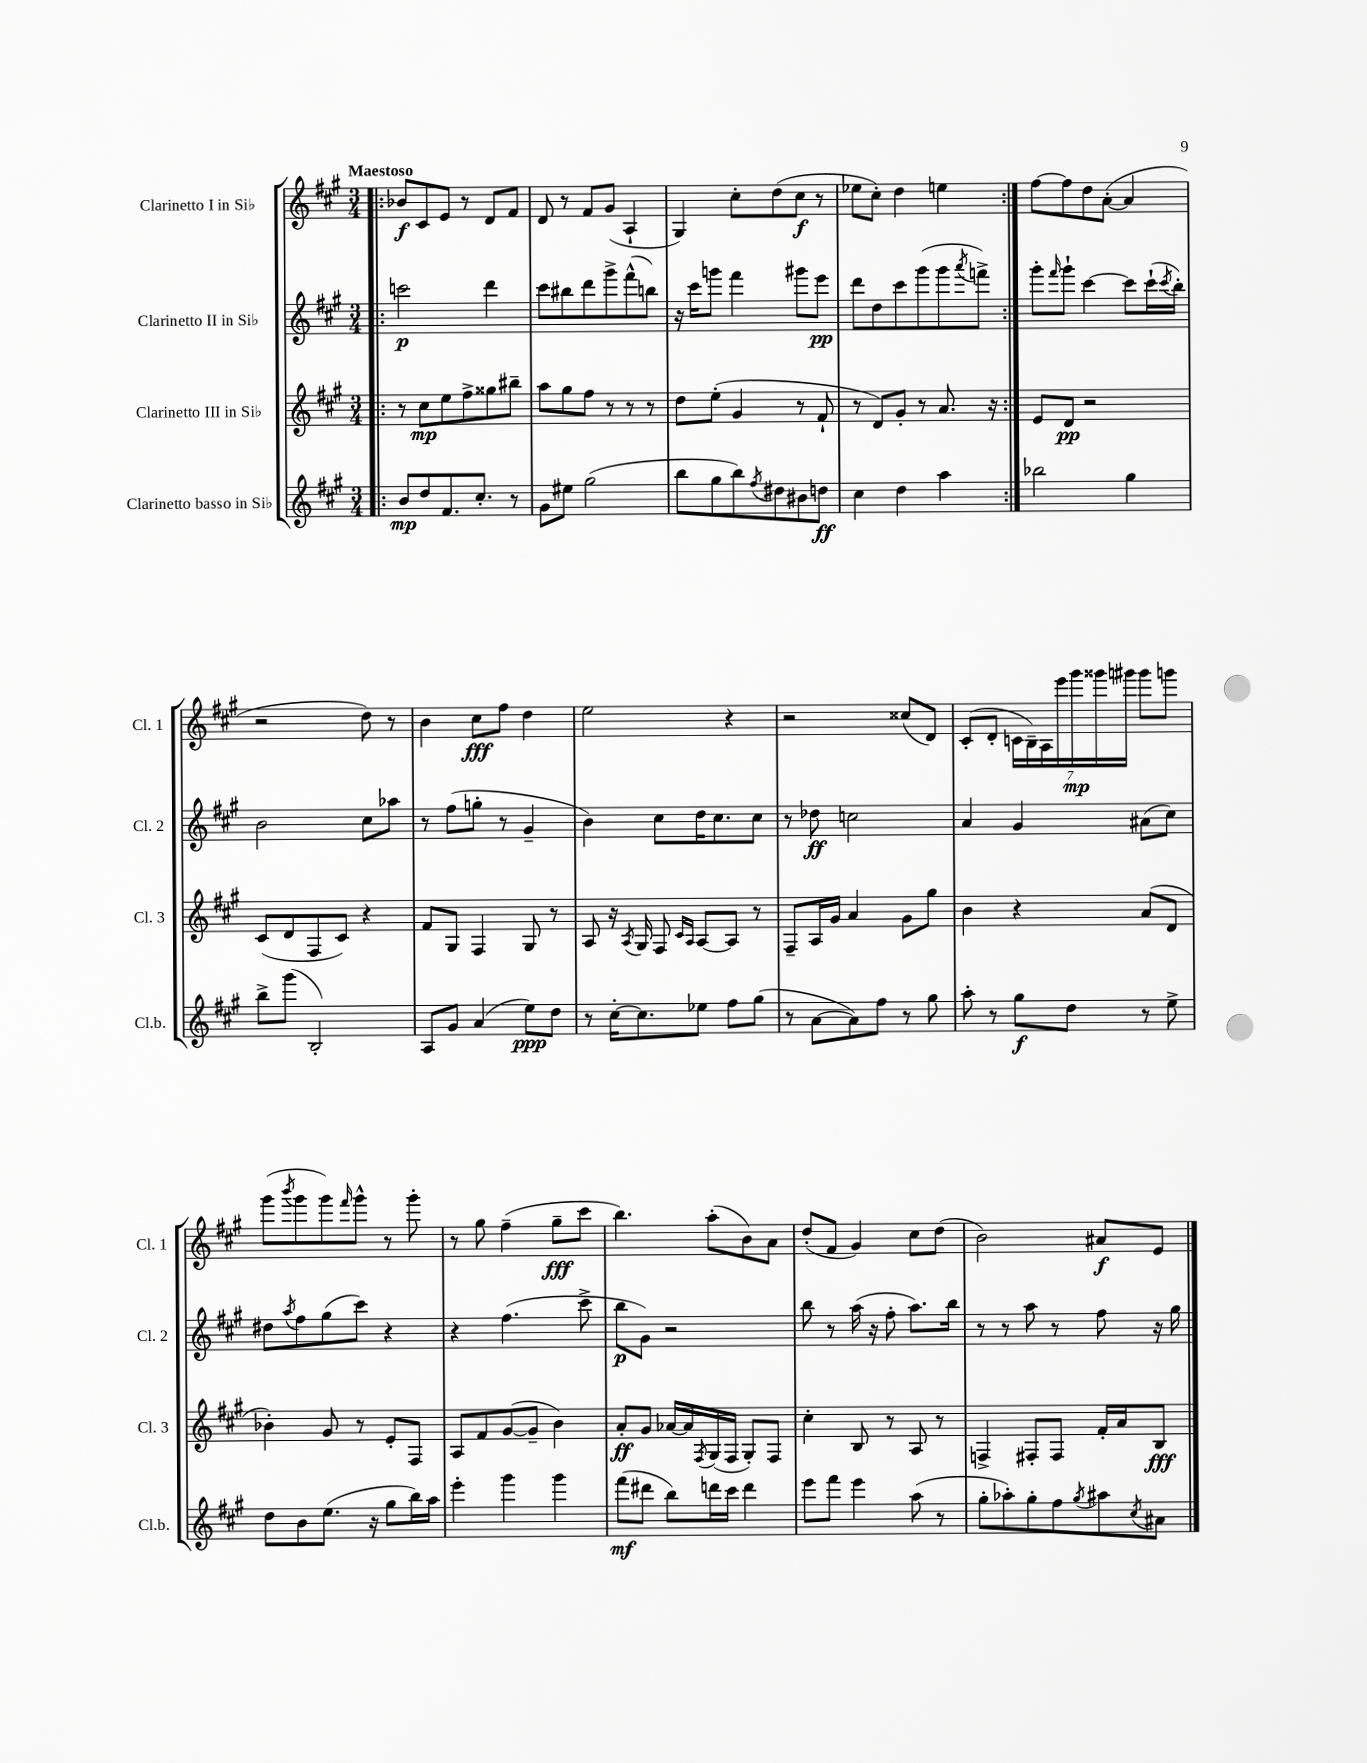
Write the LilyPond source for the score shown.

<<
\new StaffGroup <<
\new Staff = "s0" \with { instrumentName = "Clarinetto I in Sib" shortInstrumentName = "Cl. 1" } {
    \clef treble \key a \major \numericTimeSignature \time 3/4 \tempo "Maestoso"
    \repeat volta 2 { \bar ".|:" bes'8\f cis'8 e'8 r8 d'8 fis'8 |
    d'8 r8 fis'8 gis'8( a4-! |
    gis4) cis''8-. d''8( cis''8\f r8 |
    ees''8 cis''8-.) d''4 e''4 | }
    fis''8~ fis''8 d''8 a'8~-.( a'4 |
    r2 d''8) r8 |
    b'4 cis''8\fff fis''8 d''4 |
    e''2 r4 |
    r2 cisis''8( d'8) |
    cis'8-.( d'8-. \tuplet 7/4 { c'16 b16--) a16 e'''16 gis'''16\mp gisis'''16 gis'''16 } gis'''8 g'''8 |
    gis'''8( \acciaccatura { b'''8 } gis'''8 gis'''8) \grace { fis'''16 } gis'''8-^ r8 gis'''8-. |
    r8 gis''8 fis''4--( gis''8--\fff cis'''8 |
    b''4.) a''8-.( b'8) a'8 |
    d''8-.( fis'8 gis'4) cis''8 d''8( |
    b'2) ais'8\f e'8 \bar "|." |
}
\new Staff = "s1" \with { instrumentName = "Clarinetto II in Sib" shortInstrumentName = "Cl. 2" } {
    \clef treble \key a \major \numericTimeSignature \time 3/4
    \repeat volta 2 { \bar ".|:" c'''2\p d'''4 |
    cis'''8 bis''8 d'''8 gis'''8-> fis'''8-^( b''8) |
    r16 cis'''16 g'''8 fis'''4 gis'''8 e'''8\pp |
    d'''8 d''8 cis'''8 gis'''8( gis'''8 \acciaccatura { a'''8 } f'''8->) | }
    gis'''8-. \grace { fis'''16 } gis'''8-! cis'''4~ cis'''8 cis'''16-!( \acciaccatura { cis'''8 } b''16-.) |
    b'2 cis''8 aes''8 |
    r8 fis''8( g''8-. r8 gis'4-- |
    b'4) cis''8 d''16 cis''8. cis''8 |
    r8 des''8\ff c''2 |
    a'4 gis'4 ais'8( cis''8) |
    dis''8 \acciaccatura { a''8 } fis''8 gis''8( cis'''8) r4 |
    r4 fis''4.( cis'''8-> |
    b''8\p gis'8) r2 |
    b''8 r8 a''16( r16 fis''8-. a''8.) b''16 |
    r8 r8 a''8 r8 fis''8 r16 gis''16 \bar "|." |
}
\new Staff = "s2" \with { instrumentName = "Clarinetto III in Sib" shortInstrumentName = "Cl. 3" } {
    \clef treble \key a \major \numericTimeSignature \time 3/4
    \repeat volta 2 { \bar ".|:" r8 cis''8\mp e''8 fis''8-> gisis''8 bis''8-- |
    a''8 gis''8 fis''8 r8 r8 r8 |
    d''8 e''8-.( gis'4 r8 fis'8-! |
    r8 d'8) gis'8-. r8 a'8. r16 | }
    e'8 d'8\pp r2 |
    cis'8( d'8 fis8 cis'8) r4 |
    fis'8 gis8 fis4 gis8 r8 |
    a8 r16 \acciaccatura { a8 } gis16 fis8 \grace { cis'16 a16 } a8~ a8 r8 |
    fis8-- a16 gis'16 a'4 gis'8 gis''8 |
    b'4 r4 a'8( d'8 |
    bes'4-.) gis'8 r8 e'8-. fis8 |
    a8 fis'8 gis'8~( gis'8-- b'4) |
    a'8-.\ff gis'8 aes'16~ aes'16 \acciaccatura { fis8 } gis16( fis16 gis8-.) fis8 |
    cis''4-. b8 r8 a8 r8 |
    f4-> fis8-. fis8 fis'16-. a'16 b8\fff \bar "|." |
}
\new Staff = "s3" \with { instrumentName = "Clarinetto basso in Sib" shortInstrumentName = "Cl.b." } {
    \clef treble \key a \major \numericTimeSignature \time 3/4
    \repeat volta 2 { \bar ".|:" b'8\mp d''8 fis'8. cis''8.-. r8 |
    gis'8 eis''8 gis''2( |
    b''8 gis''8 b''8) \acciaccatura { fis''8 } dis''8 bis'8 d''8\ff |
    cis''4 d''4 a''4 | }
    bes''2 gis''4 |
    b''8-> gis'''8( b2-.) |
    a8 gis'8 a'4( e''8\ppp) d''8 |
    r8 cis''16~-. cis''8. ees''8 fis''8 gis''8( |
    r8 a'8~ a'8) fis''8 r8 gis''8 |
    a''8-. r8 gis''8\f d''8 r8 e''8-> |
    d''8 b'8 e''8.( r16 gis''8 b''16) a''16 |
    e'''4-. gis'''4 gis'''4 |
    fis'''8\mf( dis'''8 b''8) d'''16 cis'''16 d'''4 |
    e'''8 fis'''8 e'''4 a''8( r8 |
    gis''8-. aes''8-.) gis''8-. fis''8 \acciaccatura { gis''8 } ais''8 \acciaccatura { cis''8 } ais'8 \bar "|." |
}
>>
>>
\layout { \context { \Score \remove "Bar_number_engraver" } }
